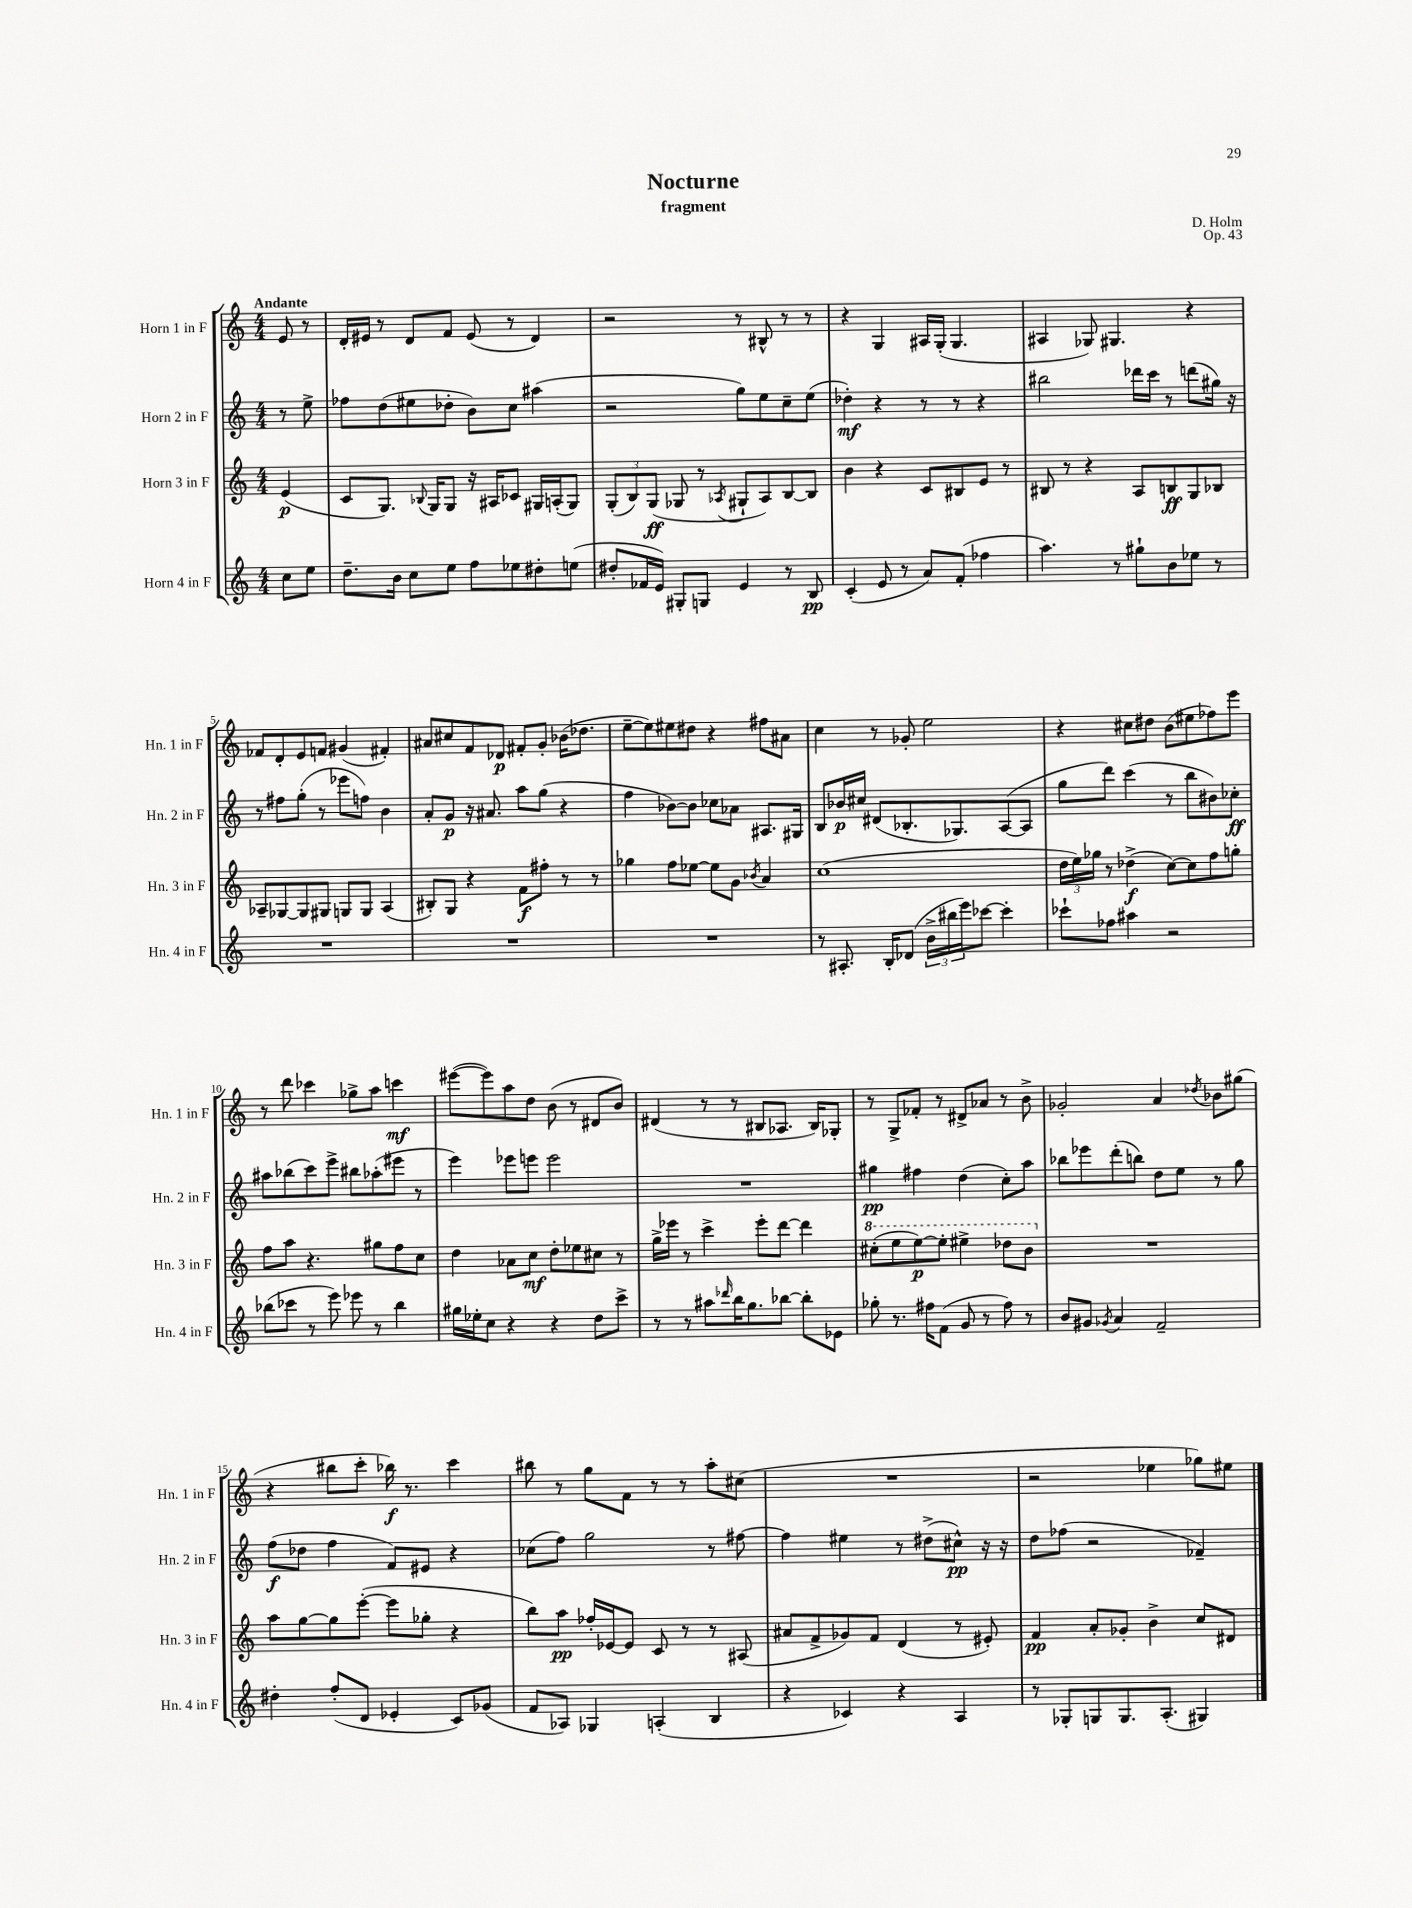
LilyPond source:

\header { title = "Nocturne" composer = "D. Holm" subtitle = "fragment" opus = "Op. 43" }
<<
\new StaffGroup <<
\new Staff = "s0" \with { instrumentName = "Horn 1 in F" shortInstrumentName = "Hn. 1 in F" } {
    \clef treble \key c \major \numericTimeSignature \time 4/4 \partial 4 \tempo "Andante"
    e'8 r8 |
    d'16-. eis'16 r8 d'8 f'8 eis'8( r8 d'4) |
    r2 r8 bis8-^ r8 r8 |
    r4 g4 ais16 g16-.( g4. |
    ais4 ges8) gis4. r4 |
    fes'8 d'8-. e'8 f'8 gis'4( fis'4-.) |
    ais'8 cis''8 f'8 des'8\p fis'8-. g'8-. bes'16( des''8. |
    e''8~-- e''8) eis''8 dis''8 r4 fis''8 ais'8 |
    c''4 r8 ges'8-. e''2 |
    r4 cis''8 dis''8 b'8( eis''8 fes''8) e'''8 |
    r8 d'''8 ces'''4 ges''8-> a''8 c'''4\mf |
    eis'''8~( eis'''8) a''8 d''8 b'8( r8 dis'8 b'8) |
    dis'4( r8 r8 bis8 aes8. bis16) ges8-. |
    r8 g8-> fes'8-. r8 dis'8-> aes'8 r8 b'8-> |
    ges'2-. a'4 \acciaccatura { des''8 } bes'8 gis''8( |
    r4 bis''8 c'''8-. bes''16\f) r8. c'''4 |
    bis''8 r8 g''8 f'8 r8 r8 a''8-. cis''8( |
    R1 |
    r2 ees''4 ges''8) eis''8 \bar "|." |
}
\new Staff = "s1" \with { instrumentName = "Horn 2 in F" shortInstrumentName = "Hn. 2 in F" } {
    \clef treble \key c \major \numericTimeSignature \time 4/4 \partial 4
    r8 e''8-> |
    fes''8 d''8( eis''8 des''8-. b'8) c''8 ais''4( |
    r2 g''8) e''8 c''8-- e''8( |
    des''4-.\mf) r4 r8 r8 r4 |
    bis''2 des'''16 c'''16 r8 d'''8( gis''16) r16 |
    r8 fis''8 g''8-.( r8 ees'''8 f''8) b'4 |
    a'8-. g'8\p r16 ais'8. a''8 g''8( r4 |
    f''4 bes'8~) bes'8 ces''8 aes'8 ais8. gis16 |
    b8 bes'16\p cis''16 dis'8( bes8.-. ges8.) a8~( a8 |
    g''8 d'''8) c'''4( r8 b''8 bis'8) ces''8-.\ff |
    ais''8 bes''8( c'''8) e'''8-> bis''8 aes''8-.( eis'''8 r8 |
    e'''4) ees'''8 e'''8 e'''2 |
    R1 |
    gis''4\pp fis''4 d''4( c''8-.) a''8 |
    bes''8 ees'''8 d'''8-.( b''8) d''8 e''8 r8 g''8 |
    f''8\f( des''8 f''4 f'8) eis'8 r4 |
    ces''8( f''8) g''2 r8 fis''8~ |
    fis''4 eis''4 r8 dis''8->( cis''8-^\pp) r16 r16 |
    d''8 fes''8( r2 fes'4--) \bar "|." |
}
\new Staff = "s2" \with { instrumentName = "Horn 3 in F" shortInstrumentName = "Hn. 3 in F" } {
    \clef treble \key c \major \numericTimeSignature \time 4/4 \partial 4
    e'4\p( |
    c'8 g8.) \appoggiatura { bes8 } g16 g8 r16 ais16 ces'8 gis16 a16-.( gis8) |
    \tuplet 3/2 { g8-.( b8) g8\ff( } ges8 r8 \acciaccatura { aes8 } gis8-! aes8) b8~ b8 |
    b'4 r4 c'8 bis8 e'8 r8 |
    bis8 r8 r4 a8 b8\ff g8 bes8 |
    aes8-- ges8~ ges8 gis8 g8 g8 aes4( |
    bis8-.) g8 r4 f'8\f fis''8-. r8 r8 |
    ges''4 f''8 ees''8~ ees''8 g'8 \acciaccatura { bes'8 } a'4 |
    c''1( |
    \tuplet 3/2 { d''16 e''16) ges''16 } r8 des''4->\f( c''8~) c''8 f''8 g''8-. |
    f''8 a''8 r4. gis''8 f''8 c''8 |
    d''4 aes'8 c''8\mf d''8-. ees''8 cis''8 r8 |
    g''16-> ees'''16 r8 c'''4-> ees'''8-. d'''8~ d'''4 |
    \ottava #1 cis'''8-.( e'''8 e'''8~\p) e'''8-. eis'''4-> des'''8 b''8 \ottava #0 |
    R1 |
    a''8 g''8~ g''8 e'''8~-.( e'''8 ges''8-. r4 |
    b''8) a''8\pp fes''16-. ees'16~ ees'8 c'8 r8 r8 ais8( |
    ais'8 f'8-> ges'8) f'8 d'4( r8 eis'8-.) |
    f'4\pp a'8-. ges'8-. b'4-> c''8 dis'8 \bar "|." |
}
\new Staff = "s3" \with { instrumentName = "Horn 4 in F" shortInstrumentName = "Hn. 4 in F" } {
    \clef treble \key c \major \numericTimeSignature \time 4/4 \partial 4
    c''8 e''8 |
    d''8.-- b'16 c''8 e''8 f''8 ees''8 dis''8-. e''8( |
    dis''8-. fes'16 e'16) gis8-. g8 e'4 r8 b8\pp |
    c'4-.( e'8 r8 a'8) f'8-.( fes''4 |
    a''4.) r8 gis''8-! b'8 ees''8 r8 |
    R1 |
    R1 |
    R1 |
    r8 ais8.-. b16-. des'8( \tuplet 3/2 { b'16-> bis''16 e'''16) } ces'''8~ ces'''4-. |
    ces'''8-! fes''8 ais''4 r2 |
    bes''8( ces'''8 r8 e'''8) ees'''8 r8 bes''4 |
    gis''16 ees''16-. c''8 r4 r4 d''8 c'''8-> |
    r8 r8 ais''8 \grace { des'''16 } b''16 g''8. bes''8~ bes''8-. ees'8 |
    ges''8-. r8. fis''16 f'8( g'8 r8 fis''8) r8 |
    b'8 gis'8 \acciaccatura { ges'8 } a'4 f'2-- |
    dis''4-. f''8-.( d'8 ees'4-. c'8) ges'8( |
    f'8 aes8) ges4 a4-.( b4 |
    r4 ces'4) r4 a4 |
    r8 ges8-. g8 g8. a8.-.( gis4) \bar "|." |
}
>>
>>
